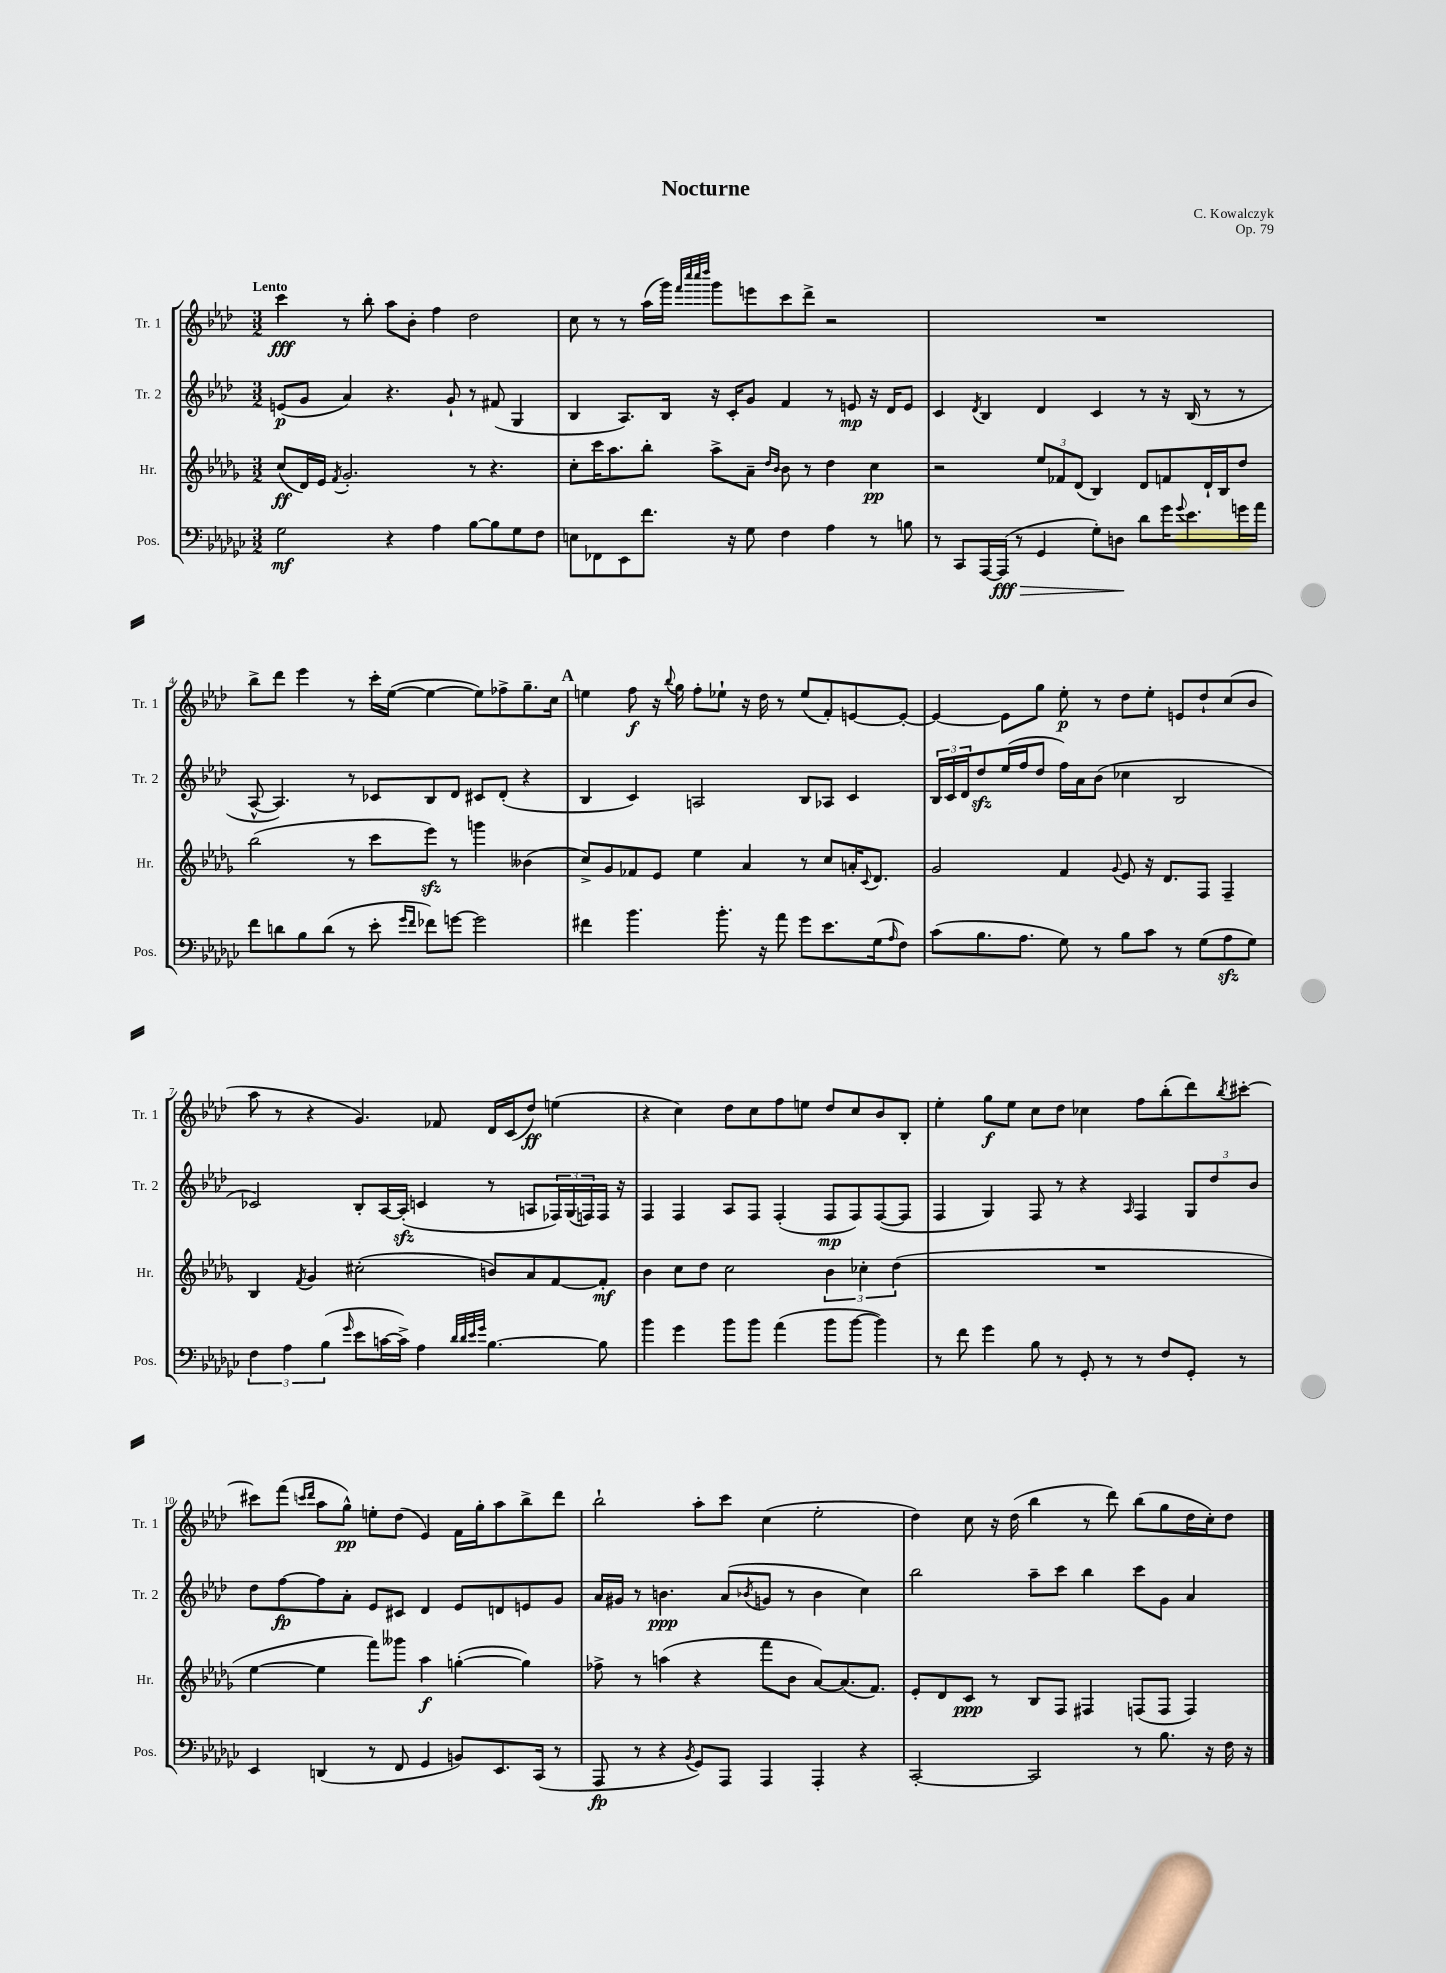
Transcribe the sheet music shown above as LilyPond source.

\header { title = "Nocturne" composer = "C. Kowalczyk" opus = "Op. 79" }
<<
\new StaffGroup <<
\new Staff = "s0" \with { instrumentName = "Tr. 1" shortInstrumentName = "Tr. 1" } {
    \clef treble \key aes \major \numericTimeSignature \time 3/2 \tempo "Lento"
    c'''4\fff r8 bes''8-. aes''8 bes'8-. f''4 des''2 |
    c''8 r8 r8 aes''16( g'''16) \grace { f'''32 c''''32 c''''32 des''''32 } g'''8 e'''8 c'''8 des'''8-> r2 |
    R1. |
    bes''8-> des'''8 ees'''4 r8 c'''16-. ees''16~( ees''4~ ees''8) fes''8-> g''8.-- c''16 |
    \mark \markup { \bold "A" } e''4 f''8\f r16 \appoggiatura { bes''8 } g''16 f''8-. ees''8-! r16 des''16 r8 ees''8( f'8-.) e'8~ e'8~-. |
    e'4~ e'8 g''8 ees''8-.\p r8 des''8 ees''8-. e'8 des''8-! c''8( bes'8 |
    aes''8 r8 r4 g'4.) fes'8 des'16 c'16( des''8\ff) e''4( |
    r4 c''4) des''8 c''8 f''8 e''8 des''8 c''8 bes'8 bes8-. |
    ees''4-. g''8\f ees''8 c''8 des''8 ces''4 f''8 bes''8-.( des'''8) \acciaccatura { bes''8 } cis'''8~-. |
    cis'''8 f'''8( \grace { c'''16 des'''16 } aes''8 g''8-^\pp) e''8-. des''8( ees'4) f'16 g''16-. aes''8 bes''8-> des'''8 |
    bes''2-! aes''8-. c'''8 c''4( ees''2-. |
    des''4) c''8 r16 des''16( bes''4 r8 des'''8) bes''8( g''8 des''16 c''16-.) des''8 \bar "|." |
}
\new Staff = "s1" \with { instrumentName = "Tr. 2" shortInstrumentName = "Tr. 2" } {
    \clef treble \key aes \major \numericTimeSignature \time 3/2
    e'8\p( g'8 aes'4) r4. g'8-! r8 fis'8( g4 |
    bes4 aes8.) bes16 r16 c'16-. g'8 f'4 r8 e'8\mp r16 des'16 e'8 |
    c'4 \acciaccatura { des'8 } bes4 des'4 c'4 r8 r16 bes16( r8 r8 |
    aes8~-^ aes4.) r8 ces'8 bes8 des'8 cis'8 des'8-.( r4 |
    \mark \markup { \bold "A" } bes4 c'4) a2 bes8 aes8 c'4 |
    \tuplet 3/2 { bes16 c'16 des'16 } des''8\sfz ees''16( f''16 des''8 f''16) aes'16 bes'8( ces''4 bes2 |
    ces'2) bes8-. aes16~ aes16-.\sfz( c'4 r8 a8 \tuplet 3/2 { fes16) g16( f16) } f16 r16 |
    f4 f4 aes8 f8 f4-.( f8\mp f8) f8~( f8 |
    f4 g4) f8 r8 r4 \grace { aes16 } f4 \tuplet 3/2 { g8 des''8 bes'8 } |
    des''8 f''8~\fp f''8 aes'8-. ees'8 cis'8 des'4 ees'8 d'8 e'8 g'8 |
    aes'16 gis'16 r8 b'4.\ppp aes'8( \acciaccatura { bes'8 } g'8 r8 bes'4 c''4) |
    bes''2 aes''8-- c'''8 bes''4 c'''8 g'8 aes'4 \bar "|." |
}
\new Staff = "s2" \with { instrumentName = "Hr." shortInstrumentName = "Hr." } {
    \clef treble \key des \major \numericTimeSignature \time 3/2
    c''8\ff( des'16) ees'16 \acciaccatura { f'8 } ges'2.-. r8 r4. |
    c''8-. c'''16 aes''8. bes''8-. aes''8-> aes'8-- \grace { des''16 bes'16 } bes'8 r8 des''4 c''4\pp |
    r2 \tuplet 3/2 { ees''8 fes'8 des'8( } bes4) des'8 f'8 des'16-! bes16 des''8 |
    bes''2( r8 c'''8 ees'''8\sfz) r8 g'''4 beses'4( |
    \mark \markup { \bold "A" } c''8->) ges'8 fes'8 ees'8 ees''4 aes'4 r8 c''8 a'16-. \appoggiatura { c'8 } des'8. |
    ges'2 f'4 \appoggiatura { ges'8 } ees'8 r16 des'8. f8 f4-- |
    bes4 \acciaccatura { f'8 } ges'4 cis''2-.( b'8) aes'8 f'8~ f'8-.\mf |
    bes'4 c''8 des''8 c''2 \tuplet 3/2 { bes'4 ces''4-. des''4( } |
    R1. |
    ees''4~ ees''4 f'''8) geses'''8 aes''4\f g''4~-.( g''4) |
    fes''8-> r8 a''4( r4 f'''8 bes'8 aes'8~) aes'8.( f'8.) |
    ees'8-. des'8 c'8\ppp r8 bes8 f8 fis4 f8( f8 f4) \bar "|." |
}
\new Staff = "s3" \with { instrumentName = "Pos." shortInstrumentName = "Pos." } {
    \clef bass \key ges \major \numericTimeSignature \time 3/2
    ges2\mf r4 aes4 bes8~ bes8 ges8 f8 |
    e8 fes,8 ees,8 f'8. r16 ges8 f4 aes4 r8 b8 |
    r8 ces,8 aes,,16~ aes,,16\fff\>( r8 ges,4 ges8-.) d8\! des'8 ges'16 \appoggiatura { ges'8 } ees'8. g'16 aes'16 |
    f'8 d'8 bes8 d'8( r8 ees'8-. \grace { ges'16 f'16 } fes'8) g'8~ g'2 |
    \mark \markup { \bold "A" } fis'4 bes'4. bes'8.-. r16 aes'8 ges'8 ees'8. ges16( \grace { aes16 } f8) |
    ces'8( bes8. aes8. ges8) r8 bes8 ces'8 r8 ges8( aes8\sfz ges8) |
    \tuplet 3/2 { f4 aes4 bes4( } \grace { ges'16 } ees'8 c'16~ c'16->) aes4 \grace { des'32 des'32 ees'32 ges'32 } bes4.~ bes8 |
    bes'4 ges'4 bes'8 bes'8 aes'4( bes'8 bes'8~ bes'4) |
    r8 f'8 ges'4 bes8 r8 ges,8-. r8 r8 f8 ges,8-. r8 |
    ees,4 d,4( r8 f,8 ges,4 b,8) ees,8. ces,16( r8 |
    aes,,8\fp r8 r4 \acciaccatura { bes,8 } ges,8) aes,,8 aes,,4 aes,,4-. r4 |
    ces,2~-. ces,2 r8 bes8. r16 f16 r16 \bar "|." |
}
>>
>>
